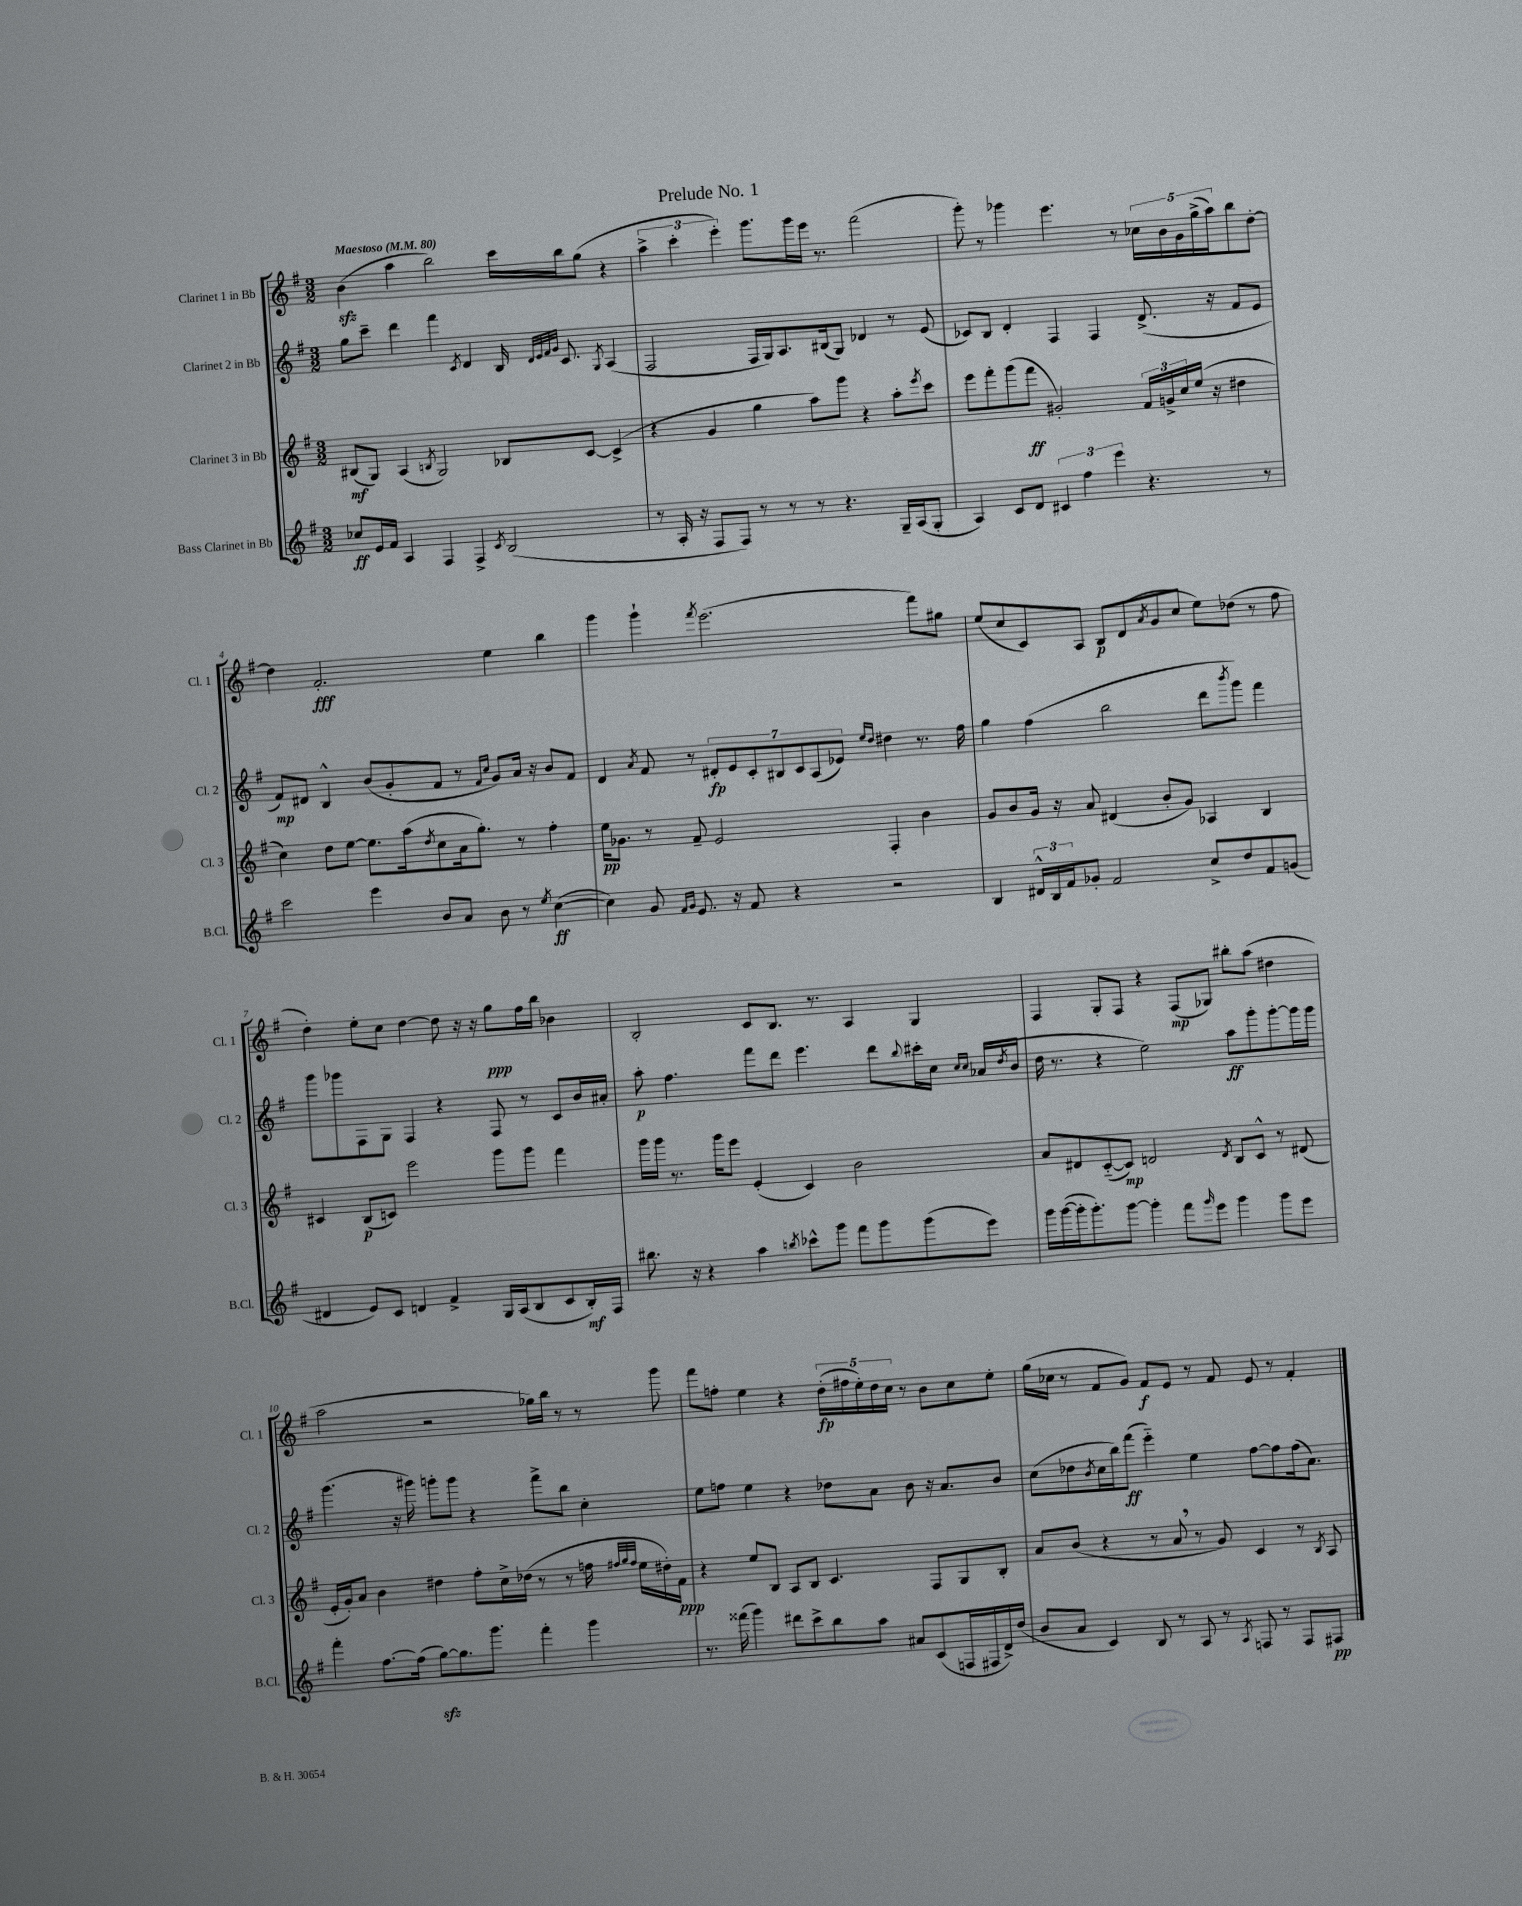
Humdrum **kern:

**kern	**kern	**kern	**kern
*staff4	*staff3	*staff2	*staff1
*clefG2	*clefG2	*clefG2	*clefG2
*k[f#]	*k[f#]	*k[f#]	*k[f#]
*M3/2	*M3/2	*M3/2	*M3/2
*MM80	*MM80	*MM80	*MM80
8cc-/L	(8B#/L	8gg\L	(4b\
16e/L	8G/J)	8ccc~\J	.
16f#/JJ	.	.	.
4A/	(4A/	4ddd\	4aa\
.	8qB/	.	.
4F#/	2G/)	4fff#\	2bb\)
.	.	8qc/	.
4F#^/	.	4d/	.
8qc/	.	.	.
(2B/	8B-/L	16B/	16ccc\LL
.	.	32qqd/LLL	.
.	.	32qqe/	.
.	.	32qqf#/	.
.	.	32qqg/JJJ	.
.	.	8.c/	16bb\J
.	[8c/J	.	(8gg\J
.	.	8qG/	.
.	(4c^/]	(4A/	4r
=	=	=	=
8r	4r	2F#/	6aa^\
16A'/	.	.	.
.	.	.	6ccc'\
16r	.	.	.
8F#/L	4g/	.	.
.	.	.	6eee'\)
8F#/J)	.	.	.
8r	4gg\	16F#/LL	8.ggg\L
.	.	16G/J)	.
8r	.	8.A/	.
.	.	.	16ggg\L
8r	8aa\L)	.	16eee\JJ
.	.	(16B#/k	8.r
4.r	8ggg\J	8G/J)	.
.	4r	4d-/	(2fff#\
16G~/LL	8aa'\L	8r	.
(16A/J	.	.	.
.	8qeee/	.	.
8G'/J	8ccc\J	(8e/	.
=	=	=	=
4A/)	8eee\L	8c-/L)	8ggg'\)
.	8fff#'\	8B/J	8r
8c/L	(8ggg\	4d'/	4ggg-\
8d/J	8fff#\J	.	.
6c#/	2g#'/)	4F#/	4.eee\
6ff#\	.	.	.
.	.	4F#/	.
6eee\	.	.	.
.	.	.	8r
4.r	24f#/LL	(8.d^/	20cc-\LL
.	24g^/	.	.
.	.	.	20b\
.	24cc/	.	.
.	.	.	20g\
.	(16ee/JJ	.	.
.	.	.	(20gg^\
.	16r	16r	.
.	.	.	20aa\J)
.	4dd#\	8f#/L	8bb\
8r	.	8e/J	[8dd'\J
=	=	=	=
2ccc\	4cc\)	8f#/L)	4dd\]
.	.	8d#/J	.
.	8dd\L	4B^^/	2.f#'/
.	[8ee\J	.	.
4eee\	8.ee\]L	(8b/L	.
.	.	8g'/	.
.	(16aa\k	.	.
.	8qdd/	.	.
8b/L	8cc\	8f#/J	.
8a/J	16a\k	8r	.
.	8.gg'\J)	.	.
.	.	16qqf#/LL	.
.	.	16qqcc/JJ	.
8b\	.	8g/L)	4ee\
8r	8r	16a/Jk	.
.	.	16r	.
8qee/	.	.	.
([4cc\	4ff#'\	8b/L	4bb\
.	.	8f#/J	.
=	=	=	=
4cc\])	16ee\LK	4d/	4ggg\
.	8.g-\J	.	.
.	.	8qa/	.
8g/	8r	8f#/	4ggg`\
16qqf#/LL	.	.	.
16qqg/JJ	.	.	.
8.e/	8f#~/	8r	.
.	.	.	8qfff#/
.	2e/	14d#'/L	(2.eee\
16r	.	.	.
.	.	14e/	.
8f#/	.	.	.
.	.	14c'/	.
.	.	14B#/	.
4r	.	.	.
.	.	14c/	.
.	.	(14A/	.
.	.	14e-/J)	.
.	.	16qqee/LL	.
.	.	16qqdd/JJ	.
2r	4F#'/	4dd#\	.
.	4b\	8.r	8fff#\L)
.	.	.	8gg#\J
.	.	16ff#\	.
=	=	=	=
4B/	8g/L	4gg\	(8ee/L
.	8b/	.	8cc/
24d#^^/LL	16g/Jk	(4ff#\	8c/)
24B/	.	.	.
.	16r	.	.
24f#/J	.	.	.
8g-'/J	8a/	.	8A/J
2f#/	(4d#/	2bb\	8B/L
.	.	.	(8d/
.	.	.	8qa/
.	8b'/L	.	8g/
.	8g/J)	.	8cc/J
8cc^/L	4A-/	8ddd\L	8ee\L)
.	.	8qbbb/	.
8dd/	.	8ggg\J)	(8dd-\J
8f#/	4B/	4fff#\	8r
(8g/J	.	.	8ff#\
=	=	=	=
4d#/	4c#/	8ggg\L	4dd'\)
.	.	8ggg-\	.
8e/L)	(8B/L	8F#\	8ee'\L
8c/J	8c/J)	8G\J	8cc\J
4d/	2eee\	4F#/	[4dd\
4f#^/	.	4r	8dd\]
.	.	.	16r
.	.	.	16r
16G/LL	8ggg\L	8F#/	8gg\L
(16A/J	.	.	.
8B/	8ggg\J	8r	16ff#\L
.	.	.	16bb\JJ
8c/	4fff#\	8c/L	4b-\
16B'/L)	.	16b/L	.
16F#/JJ	.	16a#'/JJ	.
=	=	=	=
8.bb#\	16ggg\LL	8aa'\	2B'/
.	16ggg\JJ	.	.
.	8.r	4.ff#\	.
16r	.	.	.
4r	.	.	.
.	16ggg\LK	.	.
.	8eee\J	.	.
4aa\	(4e'/	8fff#\L	8c/L
.	.	8ddd\J	8.B/J
8qbb/	.	.	.
8ccc-^^\L	4c/)	4.eee\	.
.	.	.	8.r
8ggg\J	.	.	.
8fff#\L	2b\	.	4A/
8ggg\	.	8ddd\L	.
.	.	8qqbb/	.
(8ggg\	.	16ccc#'\L	4G/
.	.	16cc\JJ	.
.	.	16qqcc/LL	.
.	.	16qqcc/JJ	.
8eee\J)	.	(16a-/LL	.
.	.	8qdd/	.
.	.	16b/JJ	.
=	=	=	=
16ggg\LL	8a/L	16dd\	4F#/
([16ggg\	.	8.r	.
16ggg'\]J	8d#/	.	.
8.ggg'\)	.	.	.
.	([8c'~/	4r	8G'/L
[8ggg\J	8c/]J)	.	8F#/J
4ggg'\]	2d/	2ee\)	4r
8fff#\L	.	.	(8F#/L
16qqggg/	.	.	.
8eee\J	.	.	8G-/J)
.	8qd/	.	.
4ggg\	8B/L	8aa\L	8bb#'\L
.	8c^^/J	8ggg'\	(8aa\J
8ggg\L	8r	[8ggg'\	4dd#\
8eee\J	(8d#/	16ggg\]L	.
.	.	16ggg\JJ	.
=	=	=	=
4fff#'\	16e'/LL	(4.ggg\	2aa\
.	16g'/J)	.	.
.	8a/J	.	.
[8.ff#\L	4b\	.	.
.	.	16r	.
(16ff#\]Jk	.	16ggg#\)	.
[8gg\L)	4dd#\	8ggg'\L	2r
8.gg\]	.	8ggg\J	.
.	8ff#'\L	4r	.
8.ggg\J	.	.	.
.	16cc^\L	.	.
.	(16dd-\JJ	.	.
4fff#'\	8r	8fff#^\L	16gg-\LL)
.	.	.	16bb\JJ
.	8r	8bb\J	8r
4ggg\	16ff\	4cc'\	8r
.	32qqff#/LLL	.	.
.	32qqgg/	.	.
.	32qqff#/JJJ	.	.
.	16ee\LL	.	.
.	16dd#'\)	.	8ggg\
.	16f#\JJ	.	.
=	=	=	=
8.r	4r	8ee\L	8fff#\L
.	.	8ff\J	8ff'\J
(16fff##\	.	.	.
4ggg\)	8ee/L	4ee\	4ee\
.	8B/J	.	.
8ddd#\L	8A/L	4r	4r
8ccc^\	8B/J	.	.
8bb\	4.c/	8dd-\L	(20dd'\LL
.	.	.	20ff#\
.	.	.	20ee'\)
8aa\J	.	8a\J	.
.	.	.	20dd\
.	.	.	20cc\JJ
8a#/L	.	8b\	8r
(8c/	8F#/L	16r	8b\L
.	.	8.a/L	.
16F/L	8G/	.	8cc\
16F#/	.	.	.
16d^/)	8B'/J	8b/J	8ee'\J
(16dd/JJ	.	.	.
=	=	=	=
8b/L	8a/L	(8cc\L	(16gg\LL
.	.	.	16cc-\JJ
8a/J	(8b/J	8dd-\	8r
.	.	8qb/	.
4c/)	4r	16cc\L	8f#/L
.	.	16bb\J)	.
.	.	(8fff#\J	8g/J)
8B/	8r	4eee'~\)	8f#/L
8r	8a/	.	8e/J
8A/	8r	4ee\	8r
8r	8g/)	.	8f#/
8qA/	.	.	.
8F/	4c/	[8ff#\L	8e/
8r	.	8ff#\]	8r
8F/L	8r	(16ff#\k	4f#'/
.	.	8.a\J)	.
.	8qB/	.	.
8F#/J	8A/	.	.
==	==	==	==
*-	*-	*-	*-
